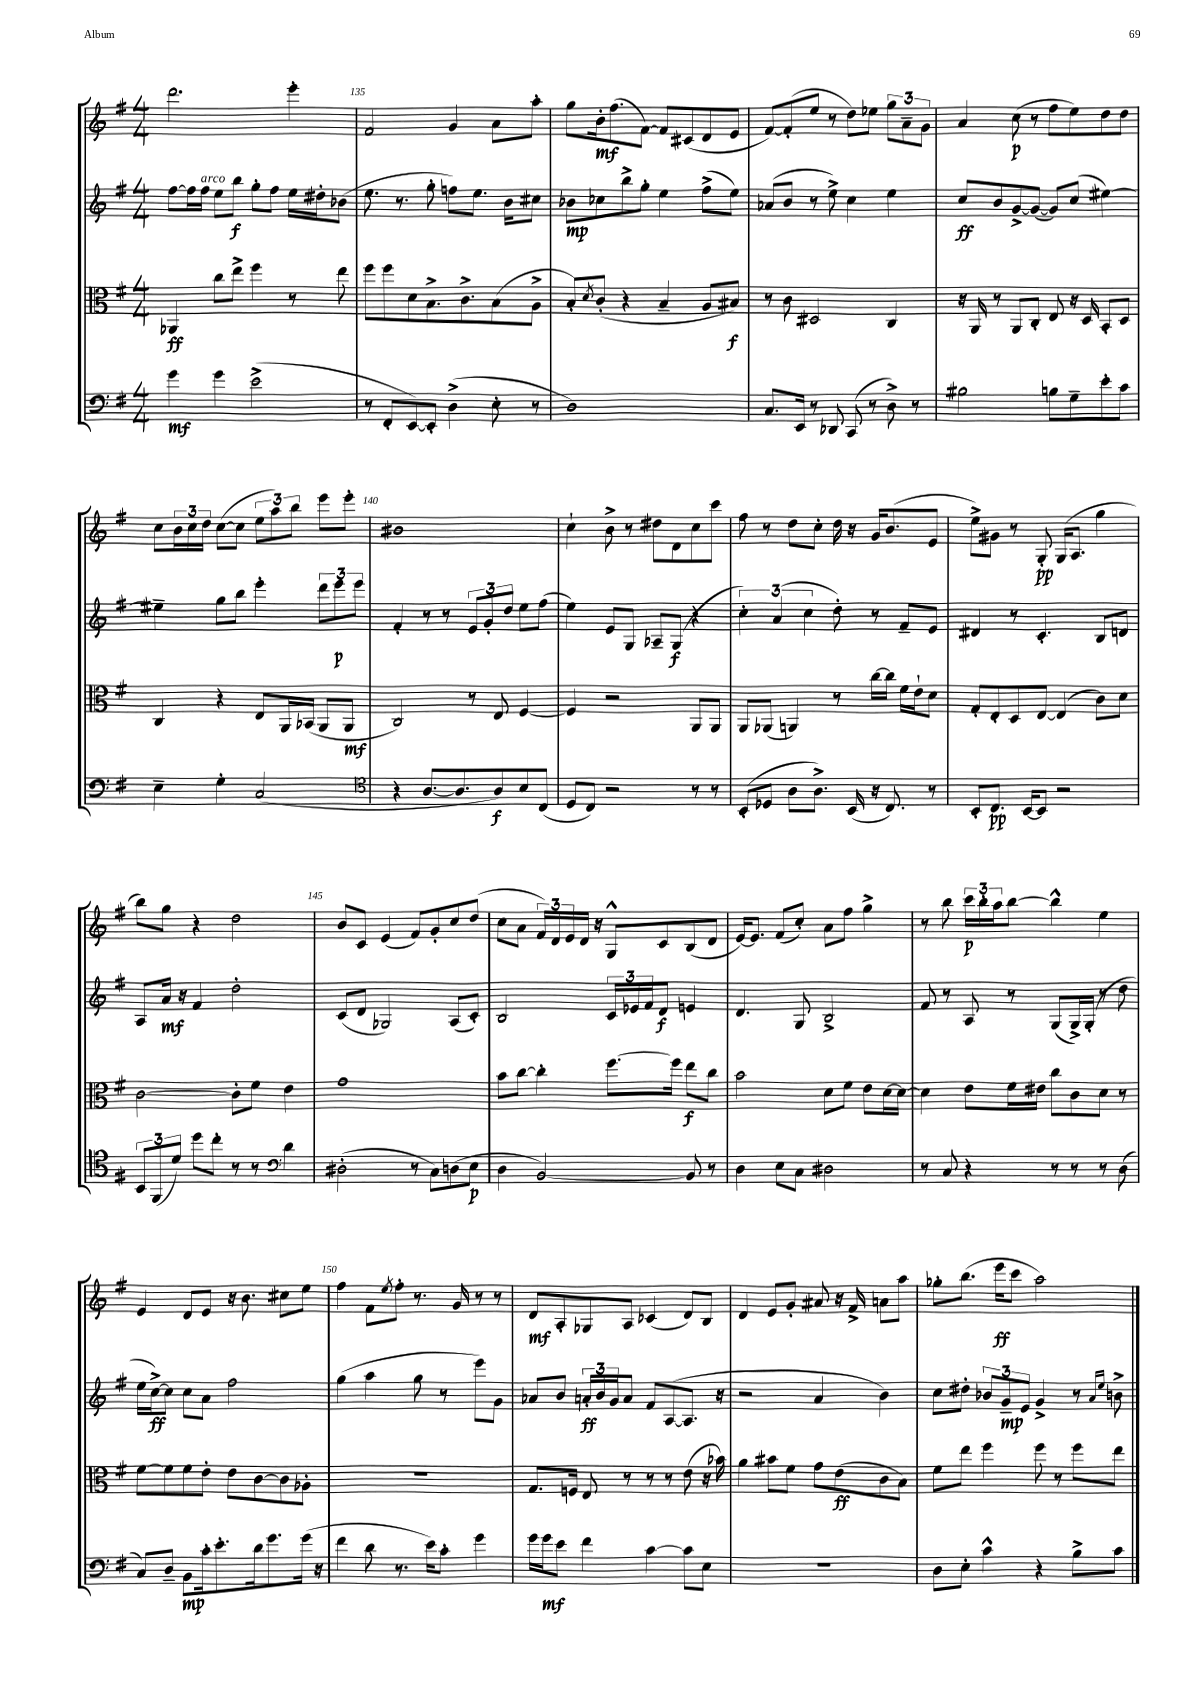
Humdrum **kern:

**kern	**dynam	**kern	**dynam	**kern	**dynam	**kern	**dynam
*part4	*part4	*part3	*part3	*part2	*part2	*part1	*part1
*staff4	*staff4	*staff3	*staff3	*staff2	*staff2	*staff1	*staff1
*clefF4	*	*clefC3	*	*clefG2	*	*clefG2	*
*k[f#]	*	*k[f#]	*	*k[f#]	*	*k[f#]	*
*M4/4	*	*M4/4	*	*M4/4	*	*M4/4	*
=134	=134	=134	=134	=134	=134	=134	=134
4g\	mf	4AA-X/	ff	[8ff#\L	.	2.ddd\	.
.	.	.	.	16ff#\L]	.	.	.
!	!	!	!	!LO:TX:a:i:t=arco	!	!	!
.	.	.	.	16ff#\JJ	.	.	.
4g\	.	8cc\L	.	8ee\L	.	.	.
.	.	8ee^\J	.	8bb\J	f	.	.
(2e^\	.	4ff#\	.	8gg'\L	.	.	.
.	.	.	.	8ff#\J	.	.	.
.	.	8r	.	16ee\LL	.	4eee'\	.
.	.	.	.	16dd#X'\J	.	.	.
.	.	8ee\	.	(8b-X\J	.	.	.
=135	=135	=135	=135	=135	=135	=135	=135
8r	.	8ff#\L	.	8.ee\	.	2f#/	.
8FF#'/L	.	8ff#\	.	.	.	.	.
.	.	.	.	8.r	.	.	.
[8EE/)	.	8d\	.	.	.	.	.
8EE'/J]	.	8.B^\	.	8gg'\	.	.	.
(4D^\	.	.	.	8ffn\L)	.	4g/	.
.	.	8.c^\	.	.	.	.	.
.	.	.	.	8.ee\J	.	.	.
8E'\	.	(8B\	.	.	.	8a\L	.
.	.	.	.	16b\KL	.	.	.
8r	.	8A^\J	.	8cc#X\J	.	8aa'\J	.
=136	=136	=136	=136	=136	=136	=136	=136
1D)	.	8B'/L)	.	8b-X\L	mp	8gg\L	.
.	.	8qd/	.	.	.	.	.
.	.	(8c'/J	.	8cc-X\	.	16b'\k	mf
.	.	.	.	.	.	(8.ff#\	.
.	.	4r	.	8bb^\	.	.	.
.	.	.	.	8gg'\J	.	[8f#\J)	.
.	.	4B~/	.	4ee\	.	8f#/L]	.
.	.	.	.	.	.	(8c#X/	.
.	.	8A/L	.	(8ff#^\L	.	8d/	.
.	.	8B#X/J)	f	8ee\J)	.	8e/J	.
=137	=137	=137	=137	=137	=137	=137	=137
8.C/L	.	8r	.	(8a-X/L	.	[8f#/L)	.
.	.	8c\	.	8b/J	.	(8f#'/]	.
16EE/Jk	.	.	.	.	.	.	.
8r	.	2D#X/	.	8r	.	8ee/J	.
8DD-X/	.	.	.	8ee^\)	.	8r	.
(8CC/	.	.	.	4cc\	.	8dd\L)	.
8r	.	.	.	.	.	8ee-X\J	.
8D^\)	.	4C/	.	4ee\	.	12gg\L	.
.	.	.	.	.	.	12a~\	.
8r	.	.	.	.	.	.	.
.	.	.	.	.	.	12g\J	.
=138	=138	=138	=138	=138	=138	=138	=138
2B#X\	.	16r	.	8cc/L	ff	4a/	.
.	.	16AA/	.	.	.	.	.
.	.	8r	.	8b/	.	.	.
.	.	8AA/L	.	[8g^/	.	(8cc\	p
.	.	8C'/J	.	(8g/J_	.	8r	.
8Bn\L	.	8E/	.	8g/L])	.	8ff#\L	.
8G~\	.	16r	.	(8cc/J	.	8ee\)	.
.	.	16D/	.	.	.	.	.
8e'\	.	8BB'/L	.	[4ee#X\)	.	8dd\	.
8c\J	.	8D/J	.	.	.	8dd\J	.
!!LO:LB:g=z
=139	=139	=139	=139	=139	=139	=139	=139
4E~\	.	4C/	.	4ee#X~\]	.	8cc\L	.
.	.	.	.	.	.	24b\L	.
.	.	.	.	.	.	24cc\	.
.	.	.	.	.	.	24dd\JJ	.
4G'\	.	4r	.	8gg\L	.	([8cc\L	.
.	.	.	.	8bb\J	.	8cc\J]	.
(2C/	.	8E/L	.	4eee'\	.	12ee\L	.
.	.	.	.	.	.	12aa\)	.
.	.	16AA/L	.	.	.	.	.
.	.	.	.	.	.	12bb\J	.
.	.	(16BB-X/JJ	.	.	.	.	.
.	.	8AA/L	.	12ddd\L	.	8eee\L	.
.	.	.	.	12eee\	p	.	.
.	.	8AA/J	mf	.	.	8eee'\J	.
.	.	.	.	12eee\J	.	.	.
=140	=140	=140	=140	=140	=140	=140	=140
*clefC4	*	*	*	*	*	*	*
4r	.	2C/)	.	4f#'/	.	1b#X	.
[8.A/L	.	.	.	8r	.	.	.
.	.	.	.	8r	.	.	.
8.A/]	.	.	.	.	.	.	.
.	.	8r	.	12e/L	.	.	.
.	.	.	.	12g'/	.	.	.
8A/)	f	8E/	.	.	.	.	.
.	.	.	.	12dd/J	.	.	.
8B/	.	[4F#/	.	8ee\L	.	.	.
(8C/J	.	.	.	(8ff#\J	.	.	.
=141	=141	=141	=141	=141	=141	=141	=141
8D/L	.	4F#/]	.	4ee\)	.	4cc`\	.
8C/J)	.	.	.	.	.	.	.
2r	.	2r	.	8e/L	.	8b^\	.
.	.	.	.	8G/J	.	8r	.
.	.	.	.	8A-X~/L	.	8dd#X\L	.
.	.	.	.	(8G/J	f	8d\	.
8r	.	8AA/L	.	4r	.	8cc\	.
8r	.	8AA/J	.	.	.	8ccc\J	.
=142	=142	=142	=142	=142	=142	=142	=142
(8BB'/L	.	8AA/L	.	6cc'\)	.	8ff#\	.
8D-X/J	.	(8AA-X/J	.	.	.	8r	.
.	.	.	.	(6a/	.	.	.
8A\L	.	4AAn/)	.	.	.	8dd\L	.
.	.	.	.	6cc\	.	.	.
8.A^\J)	.	.	.	.	.	8cc'\J	.
.	.	8r	.	8dd'\)	.	16dd\	.
(16BB/	.	.	.	.	.	16r	.
16r	.	[16cc\LL	.	8r	.	16g/KL	.
8.C/)	.	16cc\JJ]	.	.	.	(8.b/	.
.	.	16f#\LL	.	8f#~/L	.	.	.
.	.	16e`\J	.	.	.	.	.
8r	.	8d\J	.	8e/J	.	8e/J	.
=143	=143	=143	=143	=143	=143	=143	=143
8BB'/L	.	8G'/L	.	4d#X/	.	8ee^\L)	.
8.C/J	pp	8E'/	.	.	.	8g#X\J	.
.	.	8D/	.	8r	.	8r	.
[16BB/KL	.	.	.	.	.	.	.
8BB/J]	.	[8E/J	.	4.c'/	.	8G'/	pp
2r	.	(4E/]	.	.	.	(16G/KL	.
.	.	.	.	.	.	8.A/J	.
.	.	8c\L)	.	8B/L	.	4gg\	.
.	.	8d\J	.	8dn/J	.	.	.
!!LO:LB:g=z
=144	=144	=144	=144	=144	=144	=144	=144
12BB/L	.	[2c\	.	8A/L	.	8bb\L)	.
(12FF#/	.	.	.	.	.	.	.
.	.	.	.	16a/Jk	mf	8gg\J	.
12d/J)	.	.	.	.	.	.	.
.	.	.	.	16r	.	.	.
8dd\L	.	.	.	4f#/	.	4r	.
8cc'\J	.	.	.	.	.	.	.
8r	.	8c'\L]	.	2dd'\	.	2dd\	.
8r	.	8f#\J	.	.	.	.	.
*clefF4	*	*	*	*	*	*	*
4d\	.	4e\	.	.	.	.	.
=145	=145	=145	=145	=145	=145	=145	=145
(2D#X'\	.	1g	.	(8c/L	.	8b/L	.
.	.	.	.	8d/J	.	8c/J	.
.	.	.	.	2G-X/)	.	(4e/	.
8r	.	.	.	.	.	8f#/L)	.
8C\L)	.	.	.	.	.	8g'/	.
(8Dn\	.	.	.	(8A/L	.	8cc/	.
8E\J	p	.	.	8c'/J)	.	(8dd/J	.
=146	=146	=146	=146	=146	=146	=146	=146
4D\	.	8b\L	.	2B/	.	8cc\L	.
.	.	[8cc\J	.	.	.	8a\J	.
[2BB/)	.	4cc'\]	.	.	.	24f#/LL)	.
.	.	.	.	.	.	24d/	.
.	.	.	.	.	.	24e/	.
.	.	.	.	.	.	16d/JJ	.
.	.	.	.	.	.	16r	.
.	.	[8.ff#\L	.	24c/LL	.	8G^^/L	.
.	.	.	.	24e-X/	.	.	.
.	.	.	.	24f#/J	.	.	.
.	.	.	.	8d/J	f	8c/	.
.	.	16ff#\Jk]	.	.	.	.	.
8BB/]	.	8ee\L	f	4en/	.	(8B/	.
8r	.	8cc\J	.	.	.	8d/J	.
=147	=147	=147	=147	=147	=147	=147	=147
4D\	.	2b\	.	4.d/	.	[16e/KL)	.
.	.	.	.	.	.	8.e/J]	.
8E\L	.	.	.	.	.	(8f#/L	.
8C\J	.	.	.	8G/	.	8cc'/J)	.
2D#X\	.	8d\L	.	2B^/	.	8a\L	.
.	.	8f#\J	.	.	.	8ff#\J	.
.	.	8e\L	.	.	.	4gg^\	.
.	.	[16d\L	.	.	.	.	.
.	.	16d\JJ_	.	.	.	.	.
=148	=148	=148	=148	=148	=148	=148	=148
8r	.	4d\]	.	8f#/	.	8r	.
8C/	.	.	.	8r	.	8bb\	.
4r	.	8e\L	.	8A/	.	24ccc\LL	p
.	.	.	.	.	.	24bb'\	.
.	.	.	.	.	.	24aa\J	.
.	.	16f#\L	.	8r	.	[8bb\J	.
.	.	16e#X\JJ	.	.	.	.	.
8r	.	8cc\L	.	(8G/L	.	4bb^^\]	.
8r	.	8c\	.	16G^/L)	.	.	.
.	.	.	.	(16G'/JJ	.	.	.
8r	.	8d\J	.	8r	.	4ee\	.
(8D\	.	8r	.	8dd\	.	.	.
!!LO:LB:g=z
=149	=149	=149	=149	=149	=149	=149	=149
8C/L)	.	[8f#\L	.	16ee\LL	.	4e/	.
.	.	.	.	[16cc^\J)	ff	.	.
8D~/J	.	8f#\]	.	8cc\J]	.	.	.
8BB\L	mp	8f#\	.	8cc\L	.	8d/L	.
16c'\k	.	8e'\J	.	8a\J	.	8e/J	.
8.e'\	.	.	.	.	.	.	.
.	.	8e\L	.	2ff#\	.	16r	.
.	.	.	.	.	.	8.b\	.
16d\k	.	[8c\	.	.	.	.	.
8.g\	.	.	.	.	.	.	.
.	.	8c\]	.	.	.	8cc#X\L	.
(16g\Jk	.	8A-X'\J	.	.	.	8ee\J	.
16r	.	.	.	.	.	.	.
=150	=150	=150	=150	=150	=150	=150	=150
4f#\	.	1r	.	(4gg\	.	4ff#\	.
8d\	.	.	.	4aa\	.	8f#\L	.
.	.	.	.	.	.	8qee/	.
8.r	.	.	.	.	.	8ff#'\J	.
.	.	.	.	8gg\	.	8.r	.
16e\KL)	.	.	.	.	.	.	.
8c'\J	.	.	.	8r	.	.	.
.	.	.	.	.	.	16g/	.
4g\	.	.	.	8eee\L)	.	8r	.
.	.	.	.	8g\J	.	8r	.
=151	=151	=151	=151	=151	=151	=151	=151
16g\LL	.	8.G/L	.	8a-X/L	.	8d/L	mf
16g\J	mf	.	.	.	.	.	.
8e\J	.	.	.	8b/J	.	8A'/	.
.	.	16Fn/Jk	.	.	.	.	.
4f#\	.	8E/	.	24an'/LL	ff	8G-X/	.
.	.	.	.	24b/	.	.	.
.	.	.	.	24g/J	.	.	.
.	.	8r	.	8a/J	.	8A/J	.
[4c\	.	8r	.	8f#/L	.	(4c-X/	.
.	.	8r	.	([8A/	.	.	.
8c\L]	.	(8e\	.	8.A/J]	.	8d/L)	.
8E\J	.	16r	.	.	.	8B/J	.
.	.	16b-X\)	.	16r	.	.	.
=152	=152	=152	=152	=152	=152	=152	=152
1r	.	4a\	.	2r	.	4d/	.
.	.	8b#X\L	.	.	.	8e/L	.
.	.	8f#\J	.	.	.	8g'/J	.
.	.	8g\L	.	4a/	.	8a#X/	.
.	.	(8e\	ff	.	.	16r	.
.	.	.	.	.	.	16f#^/	.
.	.	8c\	.	4b\)	.	8an\L	.
.	.	8B\J)	.	.	.	8aa\J	.
=153	=153	=153	=153	=153	=153	=153	=153
8D\L	.	8f#\L	.	8cc\L	.	8gg-X'\L	.
8E'\J	.	8ee\J	.	8dd#X'\J	.	(8.bb\J	.
4c^^\	.	4ff#\	.	12b-X/L	.	.	.
.	.	.	.	.	.	16eee\KL	ff
.	.	.	.	12g~/	mp	.	.
.	.	.	.	.	.	8ccc\J	.
.	.	.	.	12e/J	.	.	.
4r	.	8ff#\	.	4g^/	.	2aa\)	.
.	.	8r	.	.	.	.	.
8B^\L	.	8ff#\L	.	8r	.	.	.
.	.	.	.	16qqa/LL	.	.	.
.	.	.	.	16qqee/JJ	.	.	.
8c\J	.	8ee\J	.	8bn^\	.	.	.
==	==	==	==	==	==	==	==
*-	*-	*-	*-	*-	*-	*-	*-
